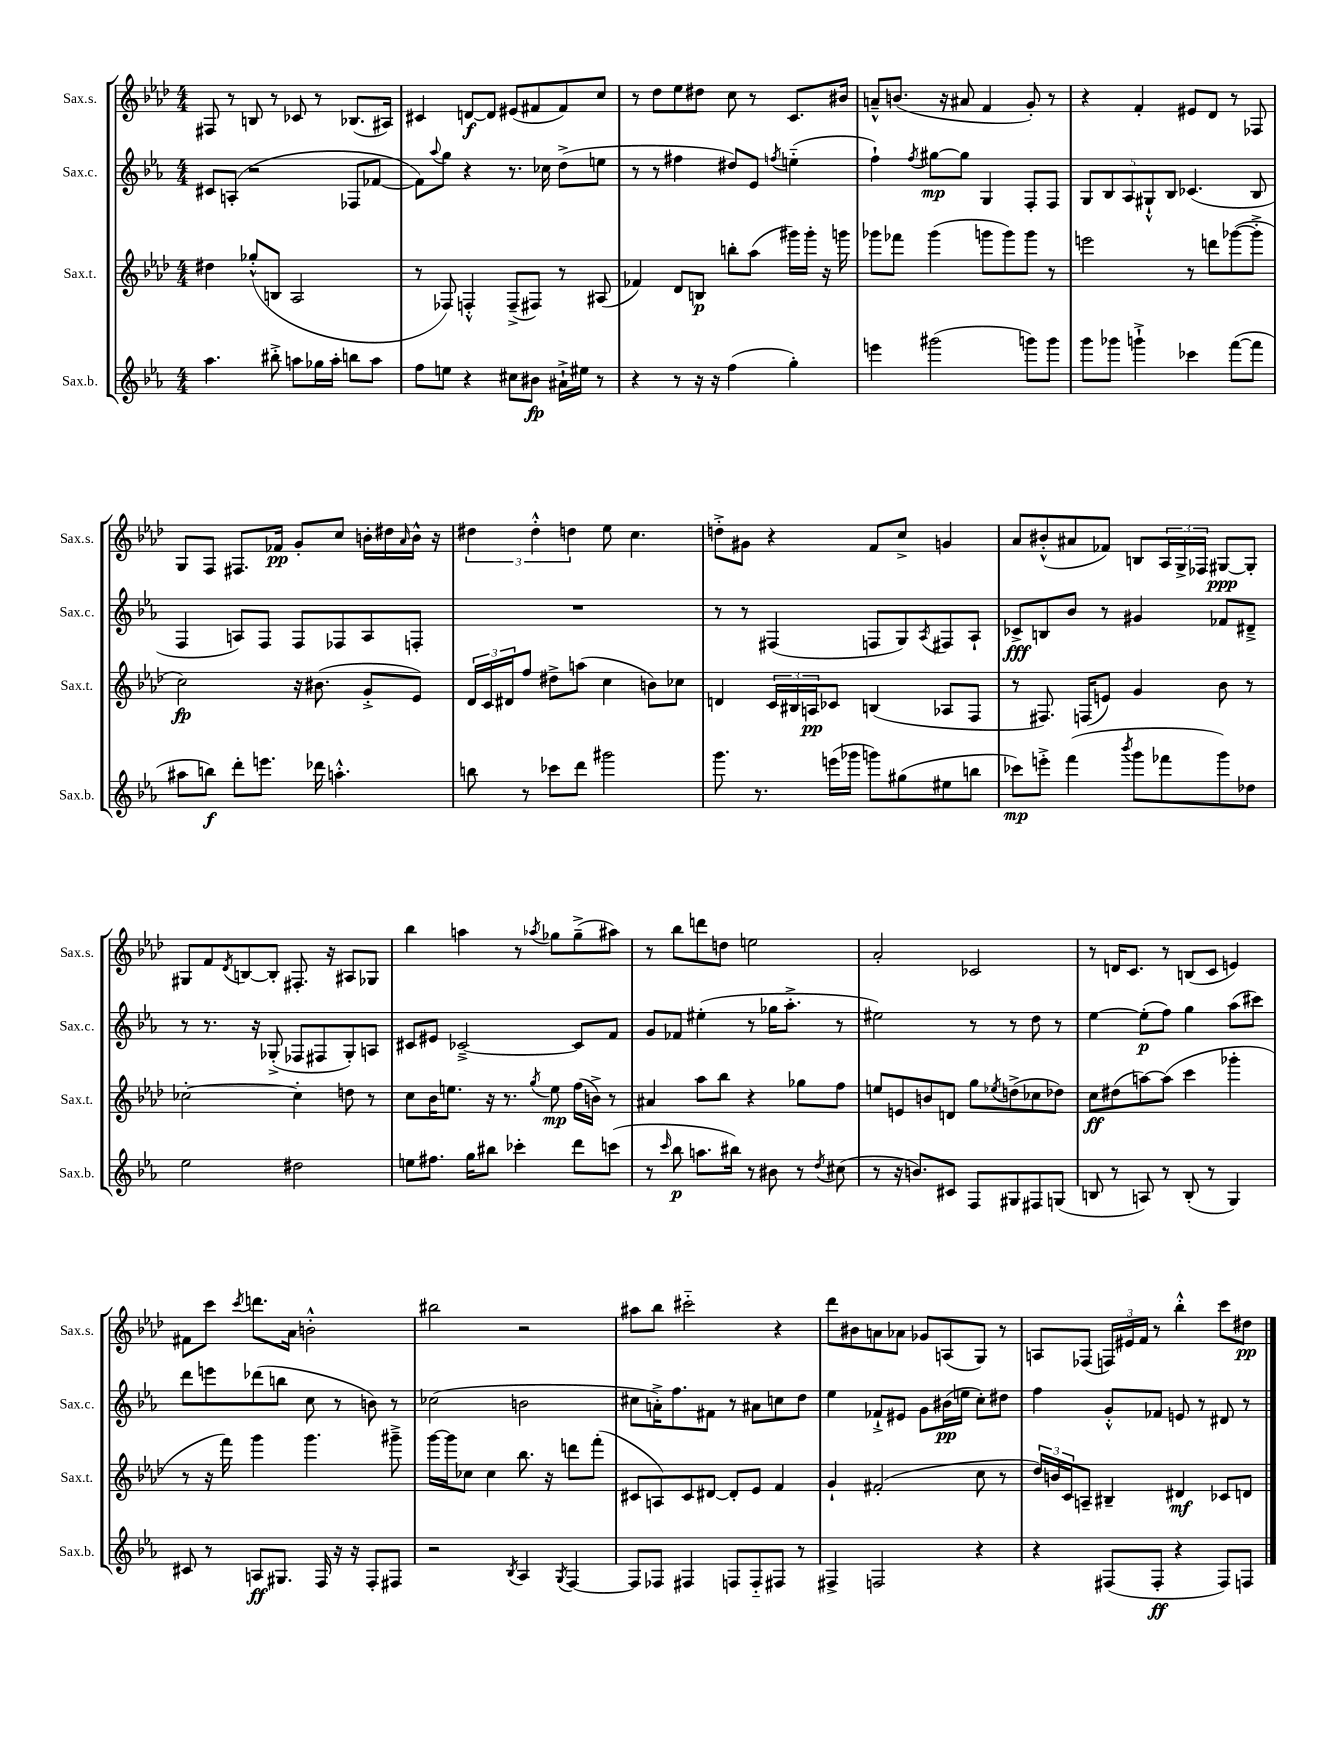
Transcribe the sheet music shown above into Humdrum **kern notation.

**kern	**kern	**kern	**kern
*staff4	*staff3	*staff2	*staff1
*clefG2	*clefG2	*clefG2	*clefG2
*k[b-e-a-]	*k[b-e-a-d-]	*k[b-e-a-]	*k[b-e-a-d-]
*M4/4	*M4/4	*M4/4	*M4/4
4.aa-\	4dd#\	8c#/L	8F#/
.	.	(8A'/J	8r
.	(8gg-'^^/L	2r	8B/
8bb#'^\	8B/J	.	8r
8aa\L	2A-/	.	8c-/
16gg-\L	.	.	8r
16aa'\JJ	.	.	.
8bb\L	.	8F-/L	(8.B-/L
8aa\J	.	[8f-/J	.
.	.	.	16A#/Jk)
=	=	=	=
8ff\L	8r	8f-\]L)	4c#/
.	.	8qqaa-/	.
8ee\J	8F-/)	8gg\J	.
4r	4F'^^/	4r	[8d/L
.	.	.	8d/]J
8cc#\L	(8F~^/L	8.r	(8e#/L
8b#\J	8F#/J)	.	8f#/
.	.	16cc-\	.
16a#`^\LL	8r	(8dd^\L	8f#/)
16ee#\JJ	.	.	.
8r	(8A#/	8ee\J	8cc/J
=	=	=	=
4r	4f-/)	8r	8r
.	.	8r	8dd-\L
8r	8d-/L	4ff#\	8ee-\
16r	8B/J	.	8dd#\J
16r	.	.	.
(4ff\	8bb'\L	8dd#/L)	8cc\
.	(8aa-\J	8e-/J	8r
.	.	8qff/	.
4gg'\)	16ggg#\LL)	(4ee'~\	8.c/L
.	16ggg#'\JJ	.	.
.	16r	.	.
.	16ggg\	.	16b#/Jk
=	=	=	=
4eee\	8ggg-\L	4ff`\)	8a~^^/L
.	8fff-\J	.	(8.b/J
.	.	8qff/	.
(2ggg#\	(4ggg-\	[8gg#\L	.
.	.	.	16r
.	.	8gg#\]J	8a#/
.	8ggg\L	4G/	4f/
.	8ggg\)	.	.
8ggg\L)	8ggg\J	8F'/L	8g'/)
8ggg\J	8r	8F/J	8r
=	=	=	=
8ggg\L	2eee\	10G/L	4r
.	.	10B-/	.
8ggg-\J	.	.	.
.	.	10A-/	.
4ggg`^\	.	.	4f'/
.	.	10G#`^^/	.
.	.	10B-/J	.
4ccc-\	8r	(4.c-/	8e#/L
.	8ddd\L	.	8d-/J
([8fff\L	([8ggg-\	.	8r
8fff\]J	8ggg-'^\]J	8B-/	8F-/
=	=	=	=
8aa#\L	2cc\)	4F/	8G/L
8bb\J)	.	.	8F/J
8ddd'\L	.	8A/L)	8.F#/L
8.eee\J	.	8F/J	.
.	.	.	16f-/Jk
.	16r	8F/L	8g'/L
16ddd-\	(8.b#\	.	.
4.aa'^^\	.	8F-/	8cc/J
.	8g'^/L	8A/	16b'\LL
.	.	.	16dd#\
.	.	.	16qqa-/
.	8e-/J)	8F'/J	16b^^\JJ
.	.	.	16r
=	=	=	=
8bb\	24d-/LL	1r	6dd#\
.	24c/	.	.
.	24d#/J	.	.
8r	8ff/J	.	.
.	.	.	6dd#'^^\
8ccc-\L	8dd#^\L	.	.
.	.	.	6dd\
8ddd\J	(8aa\J	.	.
2ggg#\	4cc\	.	8ee-\
.	.	.	4.cc\
.	8b\L)	.	.
.	8cc-\J	.	.
=	=	=	=
8.ggg\	4d/	8r	8dd'^\L
.	.	8r	8g#\J
8.r	.	.	.
.	24c/LL	(4F#/	4r
.	24B#/	.	.
.	24A/J	.	.
(16eee\LL	8c-/J	.	.
16ggg-\JJ	.	.	.
8ggg\L)	(4B/	8F/L	8f/L
(8gg#\	.	8G/)	8cc^/J
.	.	8qA-/	.
8ee#\	8A-/L	8F#/	4g/
8bb\J	8F/J	8A-`/J	.
=	=	=	=
8ccc-\L)	8r	8c-^/L	8a-/L
8eee'^\J	8.F#/)	8B/	(8b#'^^/
(4fff\	.	8b-/J	8a#/
.	(16F/LK	.	.
.	8e/J)	8r	8f-/J)
8qbbb-/	.	.	.
8ggg\L	4g/	4g#/	8B/L
8fff-\	.	.	24A-/L
.	.	.	24G^/
.	.	.	24F-/JJ
8ggg\)	8b-\	8f-/L	[8G#/L
8dd-\J	8r	8d#~^/J	8G#'/]J
=	=	=	=
2ee-\	[2cc-'\	8r	8G#/L
.	.	8.r	8f/
.	.	.	8qd-/
.	.	.	[8B/
.	.	16r	.
.	.	(8G-'^/	8B'/]J
2dd#\	4cc-'\]	8F-/L	8.F#'/
.	.	8F#/	.
.	.	.	16r
.	8dd\	8G-'/)	8A#/L
.	8r	8A/J	8G-/J
=	=	=	=
8ee\L	8cc\L	8c#/L	4bb-\
8.ff#\J	16b-\K	8e#/J	.
.	8.ee\J	.	.
.	.	[2c-~^/	4aa\
16gg\LK	.	.	.
8bb#\J	16r	.	.
.	8.r	.	.
4ccc-'\	.	.	8r
.	8qgg/	.	8qaa-/
.	8ee\	.	8gg-\L
8ddd\L	(16ff\LL	8c-/]L	(8gg-~^\
.	16b^\JJ)	.	.
(8ccc\J	8r	8f/J	8aa#\J)
=	=	=	=
8r	4a#/	8g/L	8r
16qqccc/	.	.	.
8bb-\	.	8f-/J	8bb-\L
8.aa\L	8aa-\L	(4ee#'\	8ddd\
.	8bb-\J	.	8dd\J
16bb#\Jk)	.	.	.
8r	4r	8r	2ee\
8b#\	.	16gg-\LK	.
.	.	8.aa-'^\J	.
8r	8gg-\L	.	.
8qdd/	.	.	.
(8cc#\	8ff\J	8r	.
=	=	=	=
8r	8ee/L	2ee#\)	2a-'/
16r	8e/	.	.
8.b/L)	.	.	.
.	8b/	.	.
8c#/J	8d/J	.	.
8F/L	8gg\L	8r	2c-/
.	8qee-/	.	.
8G#/	(8dd^\	8r	.
8F#/	8cc-\	8dd\	.
(8G/J	8dd-\J)	8r	.
=	=	=	=
8B/	8cc\L	[4ee-\	8r
8r	(8dd#\	.	16d/LK
.	.	.	8.c/J
8A/)	[8aa\)	(8ee-'\]L	.
8r	(8aa\]J	8ff\J)	8r
(8B'/	4ccc\	4gg\	(8B/L
8r	.	.	8c/J
4G/)	4ggg-'\	(8aa-\L	4e/)
.	.	8ccc#\J)	.
=	=	=	=
8c#/	8r	8ddd\L	8f#\L
8r	16r	8eee\	8ccc\J
.	16fff\)	.	.
.	.	.	8qccc/
8A/L	4ggg\	(8ddd-\	8.ddd\L
8.G#/J	.	8bb\J	.
.	.	.	16a-\Jk
.	4.ggg\	8cc\	2b'^^\
16F/	.	.	.
16r	.	8r	.
16r	.	.	.
8F'/L	.	8b\)	.
8F#/J	8ggg#~^\	8r	.
=	=	=	=
2r	[16ggg\LL	(2cc-\	2bb#\
.	16ggg\]J	.	.
.	8cc-\J	.	.
.	4cc-\	.	.
8qB-/	.	.	.
4A-/	8.bb-\	2b\	2r
.	16r	.	.
8qG/	.	.	.
[4F/	8ddd\L	.	.
.	(8fff'\J	.	.
=	=	=	=
8F/]L	8c#/L	8cc#\L	8aa#\L
8F-/J	8A/)	16a'^\K)	8bb-\J
.	.	8.ff\	.
4F#/	8c#/	.	2ccc#'~\
.	[8d#/J	8f#\J	.
8F/L	8d#'/]L	8r	.
8F'~/	8e-/J	8a#\L	.
8F#/J	4f/	8cc\	4r
8r	.	8dd\J	.
=	=	=	=
4F#^/	4g`/	4ee-\	8ddd-\L
.	.	.	8b#\
2F/	(2f#'/	8f-`^/L	8a\
.	.	8e#/J	8a-\J
.	.	8g\L	8g-/L
.	.	(16b#\L	(8A/
.	.	16ee\JJ	.
4r	8cc\	8cc'\L)	8G/J)
.	8r	8dd#\J	8r
=	=	=	=
4r	24dd-/LL)	4ff\	8A/L
.	24b/	.	.
.	24c/J	.	.
.	8A~/J	.	(8F-/J
(8F#/L	4B#~/	8g'^^/L	24F/LL)
.	.	.	24e#/
.	.	.	24f/JJ
8F#'/J	.	8f-/J	8r
4r	4d#/	8e/	4bb-'^^\
.	.	8r	.
8F#/L)	8c-/L	8d#/	8ccc\L
8F/J	8d/J	8r	8dd#\J
==	==	==	==
*-	*-	*-	*-
